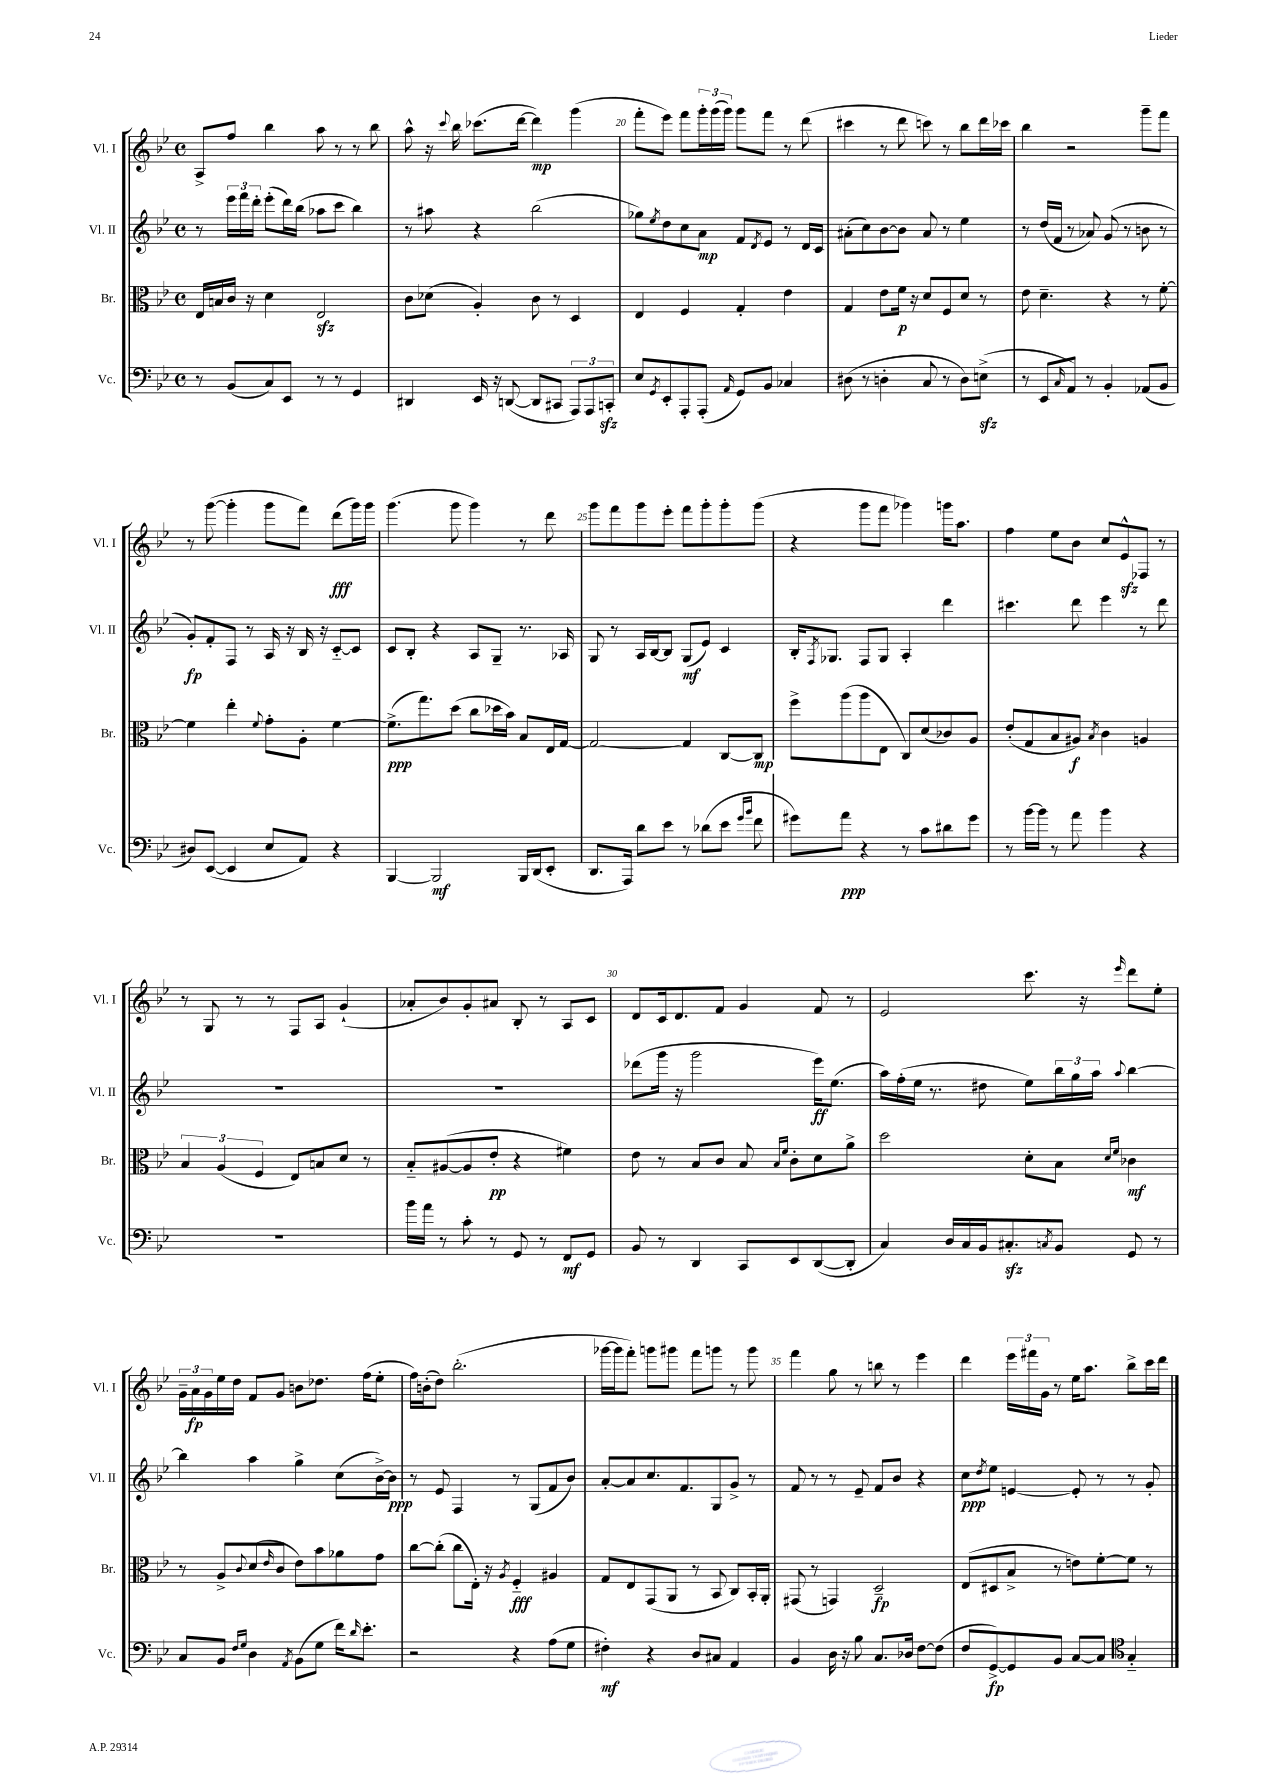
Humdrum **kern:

**kern	**kern	**kern	**kern
*staff4	*staff3	*staff2	*staff1
*clefF4	*clefC3	*clefG2	*clefG2
*k[b-e-]	*k[b-e-]	*k[b-e-]	*k[b-e-]
*M4/4	*M4/4	*M4/4	*M4/4
*met(c)	*met(c)	*met(c)	*met(c)
8r	16E-/LL	8r	8A^/L
.	16B/	.	.
(8BB-/L	16c/JJ	24eee-\LL	8ff/J
.	.	24fff\	.
.	16r	.	.
.	.	24ddd'\JJ	.
8C/)	4d\	(8eee-'\L	4bb-\
8EE-/J	.	16ddd\L)	.
.	.	(16bb-\JJ	.
8r	2E-/	8aa-\L	8aa\
8r	.	8ccc\J	8r
4GG/	.	4bb-\)	8r
.	.	.	8bb-\
=	=	=	=
4DD#/	8c\L	8r	8aa^^\
.	(8d-\J	8aa#\	16r
.	.	.	8qqccc/
.	.	.	16bb-\
16EE-/	4A'/)	4r	(8.ccc-\L
16r	.	.	.
([8DD/	.	.	.
.	.	.	[16ddd\Jk
8DD/]L	8c\	(2bb-\	4ddd\])
8CC#/J	8r	.	.
12AAA/L)	4D/	.	(4ggg\
12AAA/	.	.	.
12CC'/J	.	.	.
=	=	=	=
8E-/L	4E-/	8gg-\L)	8fff'\L
8qGG/	.	8qee-/	.
8EE-'/	.	8dd\	8eee-\J)
8AAA'/	4F/	8cc\	8fff\L
(8AAA'/J	.	8a\J	24ggg'\L
.	.	.	(24ggg\
.	.	.	24ggg\JJ)
16qqAA/	.	.	.
8GG/L)	4G'/	8f/L	8ggg\L
.	.	8qd/	.
8BB-/J	.	8e-/J	8fff\J
4C-/	4e-\	8r	8r
.	.	16d/LL	(8ddd\
.	.	16c/JJ	.
=	=	=	=
(8D#\	4G/	(8a#'\L	4ccc#\
8r	.	8cc\)	.
4D'\	8e-\L	[8b-\	8r
.	16f\Jk	8b-\]J	8ddd\
.	16r	.	.
8C/	8d/L	8a#/	8ccc\)
8r	8F/	8r	8r
8D\L)	8d/J	4ee-\	8bb-\L
(8E^\J	8r	.	16ddd\L
.	.	.	16ccc-\JJ
=	=	=	=
8r	8e-\	8r	4bb-\
8EE-/L	4.d~\	(16dd/LL	.
.	.	16f/JJ	.
16qqC/	.	.	.
8AA/J)	.	8r	2r
8r	.	8a-/)	.
4BB-'/	4r	(8g/	.
.	.	8r	.
(8AA-/L	8r	8b\	8ggg~\L
8BB-/J	[8f'\	8r	8fff\J
=	=	=	=
8D#/L)	4f\]	8g'/L)	8r
([8EE-/J	.	8f'/	([8ggg\
4EE-/]	4ee-'\	8F/J	4ggg'\]
.	.	8r	.
.	8qqf/	.	.
8E-/L	8g'\L	16A/	8ggg\L
.	.	16r	.
8AA/J)	8A'\J	16B-/	8fff\J)
.	.	16r	.
4r	[4f\	[8c'~/L	(8ddd\L
.	.	8c/]J	16ggg\L)
.	.	.	16ggg\JJ
=	=	=	=
[4BBB-/	(8.f^\]L	8c/L	(4.ggg\
.	.	8B-'/J	.
.	8.gg\)	.	.
2BBB-/]	.	4r	.
.	(8dd\J	.	8ggg\
.	8cc\L	8A/L	4ggg\)
.	16dd-\L	8G~/J	.
.	16b-\JJ)	.	.
16BBB-/LL	8B-/L	8.r	8r
(16DD/J	.	.	.
8EE-'/J	16E-/L	.	8ddd\
.	[16G/JJ	16A-/	.
=	=	=	=
8.DD/L	2G/_	8G/	8ggg\L
.	.	8r	8fff\
16AAA/Jk)	.	.	.
8d\L	.	16A/LL	8ggg\
.	.	[16B-/J	.
8e-\J	.	8B-/]J	8eee-'\J
8r	4G/]	(8G/L	8fff\L
(8d-\L	.	8e-/J)	8ggg'\
8e-\J	[8C/L	4c/	8ggg'\
16qqg/LL	.	.	.
16qqb-/JJ	.	.	.
8f\	8C/]J	.	(8ggg\J
=	=	=	=
8g#\L)	8ff^\L	16B-'/LK	4r
.	.	8qF/	.
.	.	8.G-/J	.
8a\J	(8aa\	.	.
4r	8aa\	8F/L	8ggg\L
.	8E-\J	8G-/J	8fff\J
8r	8C/L)	4A'/	4ggg-\)
8c\L	(8d/	.	.
8d#\	8c-/)	4ddd\	16ggg\LK
.	.	.	8.aa\J
8g#\J	8A/J	.	.
=	=	=	=
8r	(8e-'/L	4.ccc#\	4ff\
[16b-\LL	8G/	.	.
16b-\]JJ	.	.	.
8r	8B-/	.	8ee-\L
8a\	8A#/J)	8ddd\	8b-\J
.	8qB-/	.	.
4b-\	4c\	4eee-\	8cc/L
.	.	.	8e-^^/
4r	4A/	8r	8F-/J
.	.	8ddd\	8r
=	=	=	=
1r	6B-/	1r	8r
.	.	.	8G/
.	(6A/	.	.
.	.	.	8r
.	6F/	.	.
.	.	.	8r
.	8E-/L)	.	8F/L
.	8B/	.	8A/J
.	8d/J	.	(4g`/
.	8r	.	.
=	=	=	=
16b-\LL	8B-'~/L	1r	8a-'/L
16a\JJ	.	.	.
8r	([8A#/	.	8b-/)
8c'\	8A#/]	.	8g'/
8r	8e-'/J	.	8a#/J
8GG/	4r	.	8B-'/
8r	.	.	8r
8FF/L	4f#\)	.	8A/L
8GG/J	.	.	8c/J
=	=	=	=
8BB-/	8e-\	(8ddd-\L	8d/L
8r	8r	16ggg\Jk	16c/k
.	.	16r	8.d/
4DD/	8B-/L	2ggg\	.
.	8c/J	.	8f/J
8CC/L	8B-/	.	4g/
.	16qqB-/LL	.	.
.	16qqf/JJ	.	.
8EE-/	8c'\L	.	.
([8DD/	8d\	16eee-\LK)	8f/
.	.	(8.ee-\J	.
8DD'/]J	8a^\J	.	8r
=	=	=	=
4C/)	2dd\	16aa\LL)	2e-/
.	.	(16ff'\	.
.	.	16ee-\JJ	.
.	.	8.r	.
16D/LL	.	.	.
16C/	.	.	.
16BB-/J	.	8dd#\	.
8.C#'/	.	.	.
.	8d'\L	8ee-\L)	8.ccc\
8qC/	.	.	.
8BB-/J	8B-\J	24bb-\L	.
.	.	24gg\	.
.	.	.	16r
.	.	24aa\JJ	.
.	16qqd/LL	.	.
.	16qqf/JJ	8qqaa/	16qqeee-/
8GG/	4c-\	[4bb-\	8ddd\L
8r	.	.	8ee-'\J
=	=	=	=
8C/L	8r	4bb-\]	24g~\LL
.	.	.	24a\
.	.	.	24g\
8BB-/J	8A^/L	.	16ee-\
.	.	.	16dd\JJ
16qqF/LL	.	.	.
16qqG/JJ	8qqc/	.	.
4D\	(8d/	4aa\	8f/L
.	16qqe-/	.	.
.	8c/J	.	8g/J
8qAA/	.	.	.
(8BB-\L	8e-\L)	4gg^\	8b\L
8G\J	8b-\	.	8.dd-\J
16f\LK)	8a-\	(8cc\L	.
16qqd/	.	.	.
8.e-'\J	.	.	(16ff\LK
.	8g\J	[16b-^\L)	8ee-'\J
.	.	16b-\]JJ	.
=	=	=	=
2r	[8cc\L	8r	16ff\LL)
.	.	.	(16b'\J
.	(8cc'\]J	8e-/	8dd\J)
.	8cc\L	4F/	(2.bb-'\
.	16E-'\Jk)	.	.
.	16r	.	.
.	8qA/	.	.
4r	4F'~/	8r	.
.	.	(8G/L	.
(8A\L	4A#/	8f/	.
8G\J	.	8b-/J)	.
=	=	=	=
4F#'\)	8G/L	[8a'/L	[16ggg-\LL
.	.	.	16ggg-\]J
.	8E-/	8a/]	8fff'\J)
4r	(8GG/	8.cc/	8ggg\L
.	8AA/J	.	8ggg#\J
.	.	8.f/	.
8D/L	8r	.	8fff\L
8C#/J	8BB-/	8G/	8ggg\J
4AA/	8C/L)	8g^/J	8r
.	16BB-'/L	8r	8ggg\
.	16AA'/JJ	.	.
=	=	=	=
4BB-/	(8GG#/	8f/	4fff\
.	8r	8r	.
16D\	4GG/)	8r	8gg\
16r	.	.	.
8B-\	.	8e-~/	8r
8.C/L	2D~/	8f/L	8bb\
.	.	8b-/J	8r
16D-/Jk	.	.	.
[8F\L	.	4r	4eee-\
(8F\]J	.	.	.
=	=	=	=
8F/L	(8E-/L	8cc\L	4ddd\
.	.	8qdd/	.
[8GG^/)	8D#/	8ee-\J	.
8GG/]	8B-^/J	[4e/	24eee-\LL
.	.	.	24fff#\
.	.	.	24g\JJ
8BB-/J	8r	.	8r
[8C/L	8e\L)	8e'/]	16ee-\LK
.	.	.	8.aa\J
8C/]J	[8f'\	8r	.
*clefC4	*	*	*
4G'~/	8f\]J	8r	8bb-^\L
.	8r	8g'/	16ccc\L
.	.	.	16ddd\JJ
==	==	==	==
*-	*-	*-	*-
